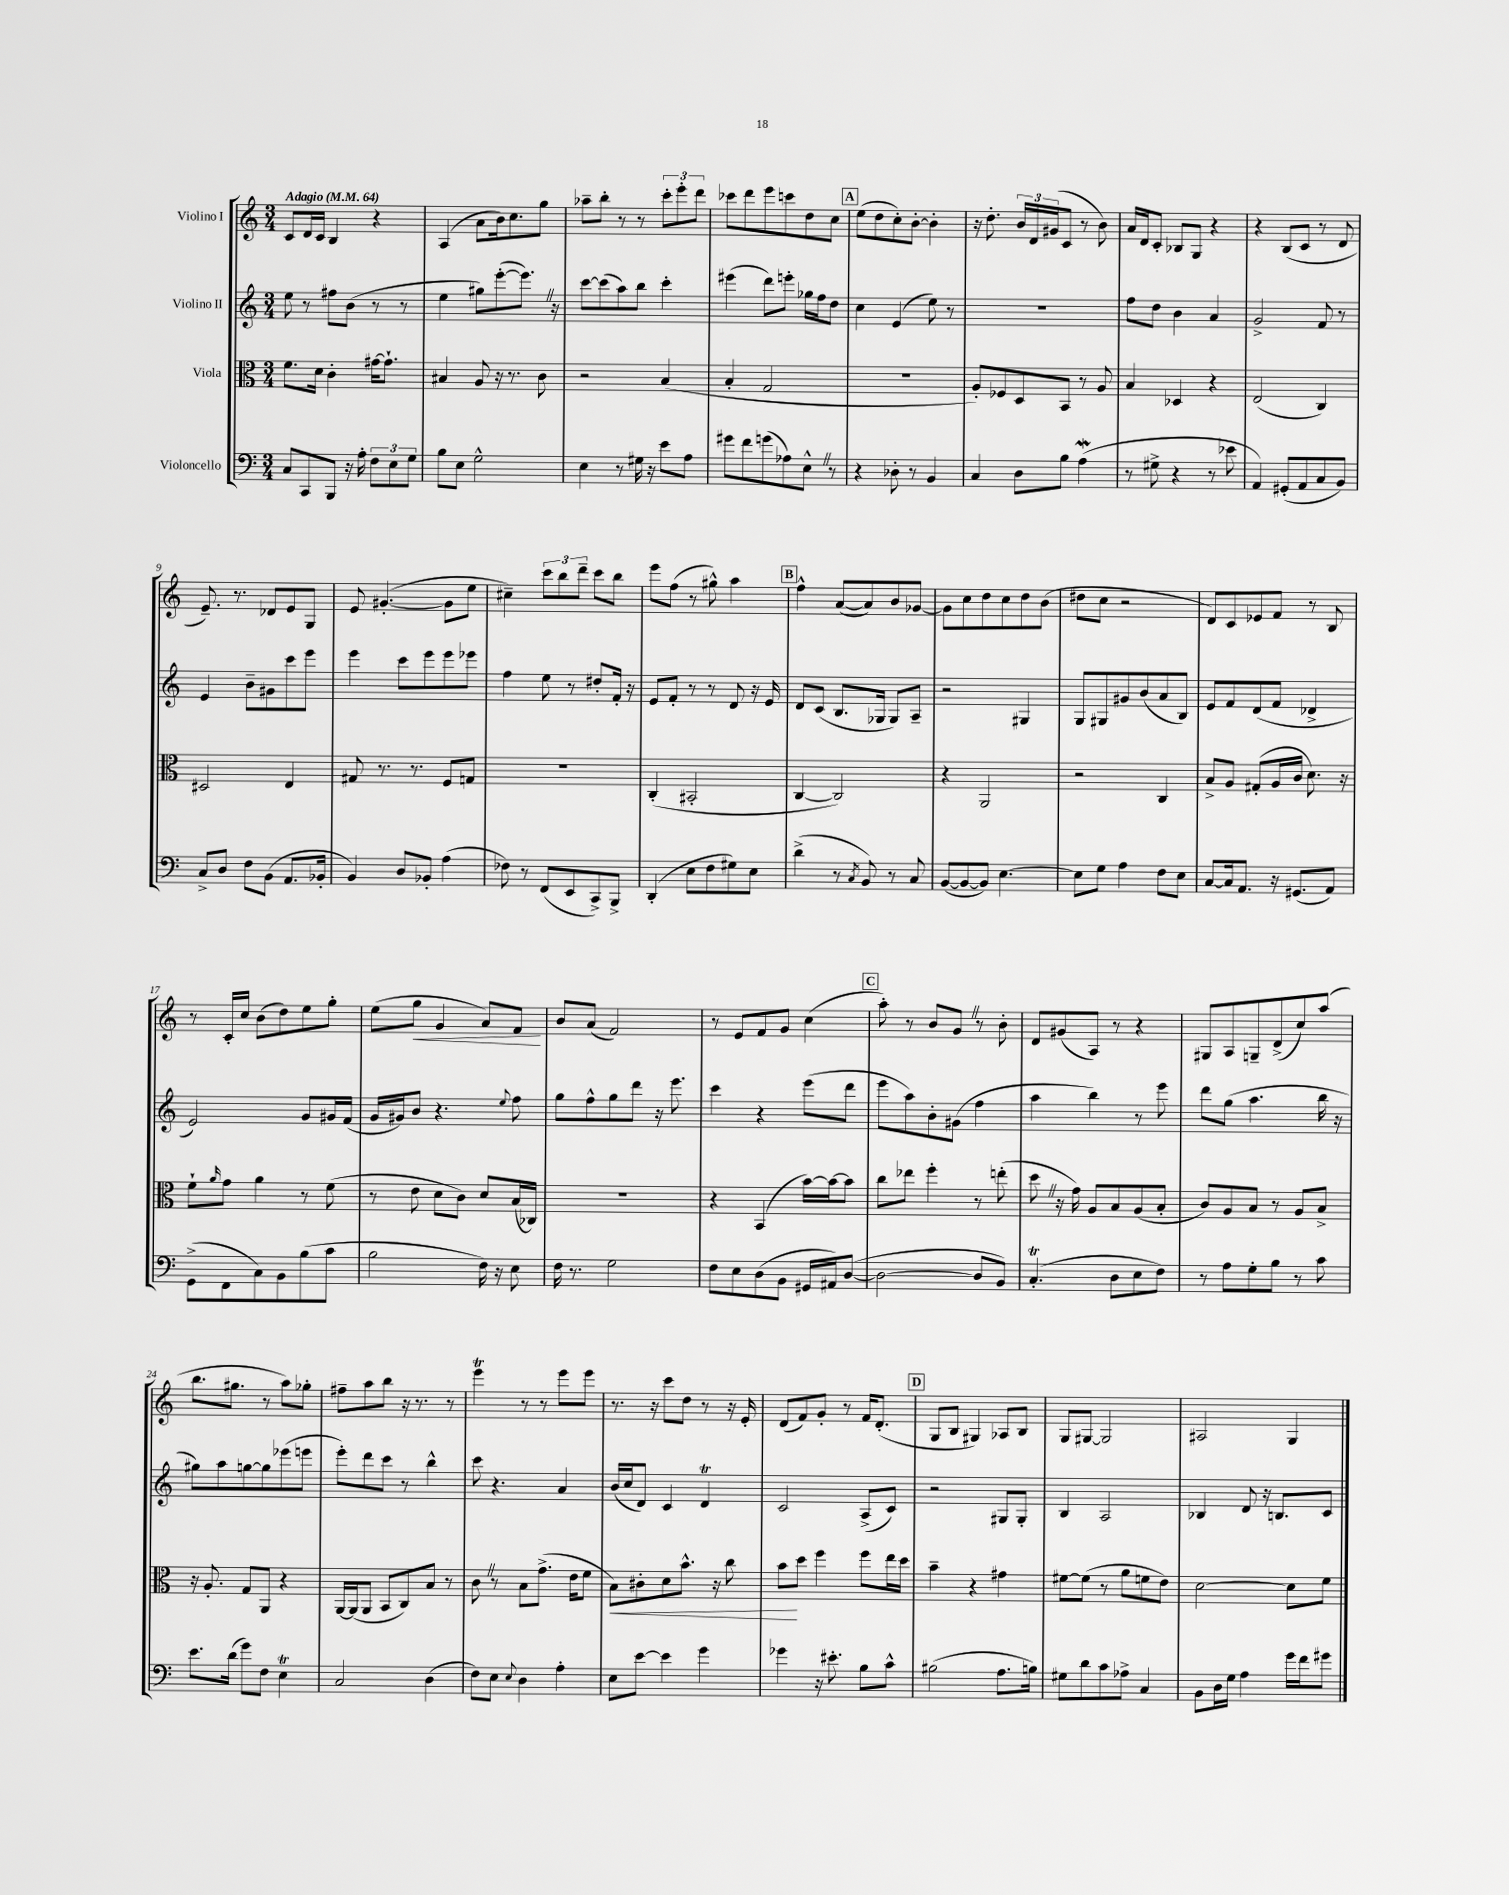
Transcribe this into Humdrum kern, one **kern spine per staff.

**kern	**kern	**kern	**kern
*staff4	*staff3	*staff2	*staff1
*clefF4	*clefC3	*clefG2	*clefG2
*k[]	*k[]	*k[]	*k[]
*M3/4	*M3/4	*M3/4	*M3/4
*MM64	*MM64	*MM64	*MM64
8C/L	8.f\L	8ee\	8c/L
8CC/	.	8r	16d/L
.	16d\Jk	.	16c/JJ
8BBB/J	4c'\	8ff#\L	4B/
16r	.	(8b\J	.
16A'\	.	.	.
12F\L	[16g#\LK	8r	4r
.	8.g#`\]J	.	.
12E\	.	.	.
.	.	8r	.
12G\J	.	.	.
=	=	=	=
8B\L	4B#/	4ee\	(4A/
8E\J	.	.	.
2G^^\	8A/	8gg#\L)	8a\L
.	16r	([8eee'\	16b\k)
.	8.r	.	8.cc\
.	.	8.eee\]J)	.
.	8c\	.	8gg\J
.	.	16r	.
=	=	=	=
4E\	2r	[8ccc\L	8aa-~\L
.	.	(8ccc\]	8bb'\J
8r	.	8aa\)	8r
16G#\	.	8bb\J	8r
16r	.	.	.
8e\L	(4B/	4ccc'\	12ccc'\L
.	.	.	12eee'\
8A\J	.	.	.
.	.	.	12ddd\J
=	=	=	=
8g#\L	4B'/	(4eee#\	8ccc-\L
8f\	.	.	8ddd\
(8g\	2G/	8ddd\L)	8eee\
8A-\)	.	8eee'\J	8ccc\
8E^^\J	.	16gg-\LL	8dd\
.	.	16ff\J	.
8r	.	8dd\J	8cc\J
=	=	=	=
4r	2.r	4cc\	(8ee\L
.	.	.	8dd\
8D-'\	.	(4e/	8cc'\)
8r	.	.	[8b'\J
4BB/	.	8ee\)	4b'\]
.	.	8r	.
=	=	=	=
4C/	8A'/L)	2.r	16r
.	.	.	8.dd'\
.	8F-/	.	.
8D\L	8D/	.	24b/LL
.	.	.	24d/
.	.	.	(24g#/J
8B\J	8BB/J	.	8c/J
(4A\	8r	.	8r
.	8A/	.	8b\)
=	=	=	=
8r	4B/	8ff\L	16a/LL
.	.	.	16d/J
8G#^\	.	8dd\J	8c'/J
4r	4D-/	4b\	8B-/L
.	.	.	8G/J
8r	4r	4a/	4r
8e-\	.	.	.
=	=	=	=
4AA/)	(2E/	2g^/	4r
(8GG#'/L	.	.	(8B/L
8AA/	.	.	8c/J
8C/	4C/)	8f/	8r
8BB/J)	.	8r	8d/
=	=	=	=
8C^/L	2D#/	4e/	8.e~/)
8D/J	.	.	.
.	.	.	8.r
8F\L	.	8b~\L	.
(8BB\J	.	8g#\	8d-/L
8.AA/L	4E/	8ccc\	8e/
.	.	8eee\J	8G/J
16BB-'/Jk	.	.	.
=	=	=	=
4BB/)	8G#/	4eee\	8e/
.	8.r	.	([4.g#'/
8D/L	.	8ccc\L	.
.	8.r	.	.
8BB-'/J	.	8eee\	.
(4A\	8F/L	8eee\	8g#\]L
.	8G/J	8eee-\J	8ee\J
=	=	=	=
8F-\)	2.r	4ff\	4cc#~\)
8r	.	.	.
(8FF/L	.	8ee\	12ccc\L
.	.	.	12bb\
8EE/	.	8r	.
.	.	.	12ddd~\J
8CC^/)	.	8dd#'/L	8ccc\L
8BBB^/J	.	16f'/Jk	8bb\J
.	.	16r	.
=	=	=	=
(4DD'/	(4C'/	8e/L	8eee\L
.	.	8f'/J	(8ff\J
8E\L	2BB#'/	8r	8r
8F\	.	8r	8gg#^^\)
8G#\)	.	8d/	4aa\
8E\J	.	16r	.
.	.	16e/	.
=	=	=	=
(4d^\	[4C/	8d/L	4ff^^\
.	.	(8c/J	.
8r	2C/])	8.B/L	([8a/L
8qC/	.	.	.
8BB/)	.	.	8a/])
.	.	16G-/Jk	.
8r	.	8G-/L)	8b/
8C/	.	8A~/J	[8g-/J
=	=	=	=
([8BB/L	4r	2r	8g-\]L
8BB/_	.	.	8cc\
8BB/]J)	2AA/	.	8dd\
[4.E\	.	.	8cc\
.	.	4G#/	8dd\
.	.	.	(8b\J
=	=	=	=
8E\]L	2r	8G/L	8dd#\L
8G\J	.	8G#/	8cc\J
4A\	.	8g#/	2r
.	.	(8b/	.
8F\L	4C/	8a/	.
8E\J	.	8B/J)	.
=	=	=	=
[8C/L	8B^/L	8e/L	8d/L)
16C/]k	8A/J	8f/	8c/
8.AA/J	.	.	.
.	(8G#'/L	(8d/	8e-/
16r	16A/L	8f/J	8f/J
(8.GG#/L	16c/JJ	.	.
.	8.d\)	4d-^/	8r
8AA/J)	.	.	8B/
.	16r	.	.
=	=	=	=
(8GG^\L	8f`\L	2e/)	8r
.	16qqa/	.	.
8FF\	8g\J	.	16c'/LL
.	.	.	16cc/JJ
8C\)	4a\	.	(8b\L
8BB\	.	.	8dd\)
(8B\	8r	8g/L	8ee\
8c\J	(8f\	16g#/L	8gg'\J
.	.	(16f/JJ	.
=	=	=	=
2B\	8r	16g/LL	(8ee\L
.	.	16g#/J)	.
.	8e\	8b/J	8gg\J
.	8d\L	4.r	4g/
.	8c\J)	.	.
16F\)	8d/L	.	8a/L)
16r	.	.	.
.	.	8qqee/	.
8E\	(16B/L	8ff\	8f/J
.	16C-/JJ)	.	.
=	=	=	=
16F\	2.r	8gg\L	8b/L
8.r	.	.	.
.	.	8ff^^\	(8a/J
2G\	.	8gg\	2f/)
.	.	8ddd\J	.
.	.	16r	.
.	.	8.eee\	.
=	=	=	=
8F\L	4r	4ccc\	8r
8E\	.	.	8e/L
(8D\	(4BB/	4r	8f/
8BB\J	.	.	8g/J
16GG#/LL	[16b\LL)	(8eee\L	(4cc\
16AA#/J)	16b\_J	.	.
([8D/J	8b\]J	8ddd\J	.
=	=	=	=
2D\_	8cc\L	8eee\L	8aa'\)
.	8ee-\J	8aa\)	8r
.	4ff'\	8b'\	8b/L
.	.	(8g#\J	8g/J
8D/]L	8r	4ff\	8r
8BB/J)	(8ee'\	.	8b'\
=	=	=	=
(4.C'/	8dd\	4aa\	8d/L
.	16r	.	(8g#/
.	16g\)	.	.
.	8A/L	4bb\)	8A/J)
8D\L	8B/	.	8r
8E\	(8A/	8r	4r
8F\J)	8B'/J	8eee\	.
=	=	=	=
8r	8c/L)	8ddd\L	8G#/L
8A\L	8A/	(8gg\J	8A/
8G'\	8B/J	4.aa\	8G~/
8B\J	8r	.	(8d^/
8r	8A/L	.	8cc/)
8c\	8B^/J	16bb\	(8aa/J
.	.	16r	.
=	=	=	=
8.e\L	16r	8gg#\L)	8.bb\L
.	8.A'/	.	.
.	.	8aa\	.
(16d\Jk	.	.	8.gg#\J
8g\L)	8G/L	[8gg\	.
8F\J	8AA/J	8gg\]	8r
4E\	4r	(8eee-\	8aa\L)
.	.	8eee\J	8gg-'\J
=	=	=	=
2C/	[16AA/LL	8eee'\L)	8ff#~\L
.	(16AA/]J	.	.
.	8AA/J	8ddd\	8aa\
.	8BB/L	8ccc\J	8bb\J
.	8C/)	8r	16r
.	.	.	8.r
(4D\	8B/J	4bb^^\	.
.	8r	.	8r
=	=	=	=
8F\L)	8c\	8ccc\	4eee\
8E\J	8r	4.r	.
8qqE/	.	.	.
4D\	8B\L	.	8r
.	(8.g^\J	.	8r
4A'\	.	4a/	8eee\L
.	16e\LK	.	.
.	8f\J	.	8eee\J
=	=	=	=
8E\L	8B\L)	(16b/LL	8.r
.	.	16cc/J	.
[8e\J	8c#'\	8d/J)	.
.	.	.	16r
4e\]	8d\	4c/	8ccc\L
.	8.b^^\J	.	8dd\J
4g\	.	4d/	8r
.	16r	.	.
.	8cc\	.	16r
.	.	.	16e'/
=	=	=	=
4g-\	8b\L	2c/	(8d/L
.	8dd\J	.	8f/)
16r	4ff\	.	8g'/J
8.e#'\	.	.	.
.	.	.	8r
8B\L	8ff\L	(8A^/L	16f/LK
.	.	.	(8.d'/J
8c^^\J	16ee\L	8c/J)	.
.	16dd\JJ	.	.
=	=	=	=
(2B#\	4b~\	2r	8G/L
.	.	.	8B/J
.	4r	.	4G#/)
8.A\L	4g#\	8G#/L	8A-/L
.	.	8G#'/J	8B/J
16B\Jk)	.	.	.
=	=	=	=
8G#\L	[8f#\L	4B/	8G/L
8d\	(8f#\]J	.	[8G#/J
8c\	8r	2A/	2G#/]
8A-^\J	8a\L	.	.
4C/	8f\	.	.
.	8e\J)	.	.
=	=	=	=
8BB\L	[2d\	4B-/	2A#/
16D\L	.	.	.
16G\JJ	.	.	.
4A\	.	8d/	.
.	.	16r	.
.	.	8.B/L	.
16g\LL	8d\]L	.	4G/
16f\J	.	.	.
8g#\J	8f\J	8c/J	.
==	==	==	==
*-	*-	*-	*-
